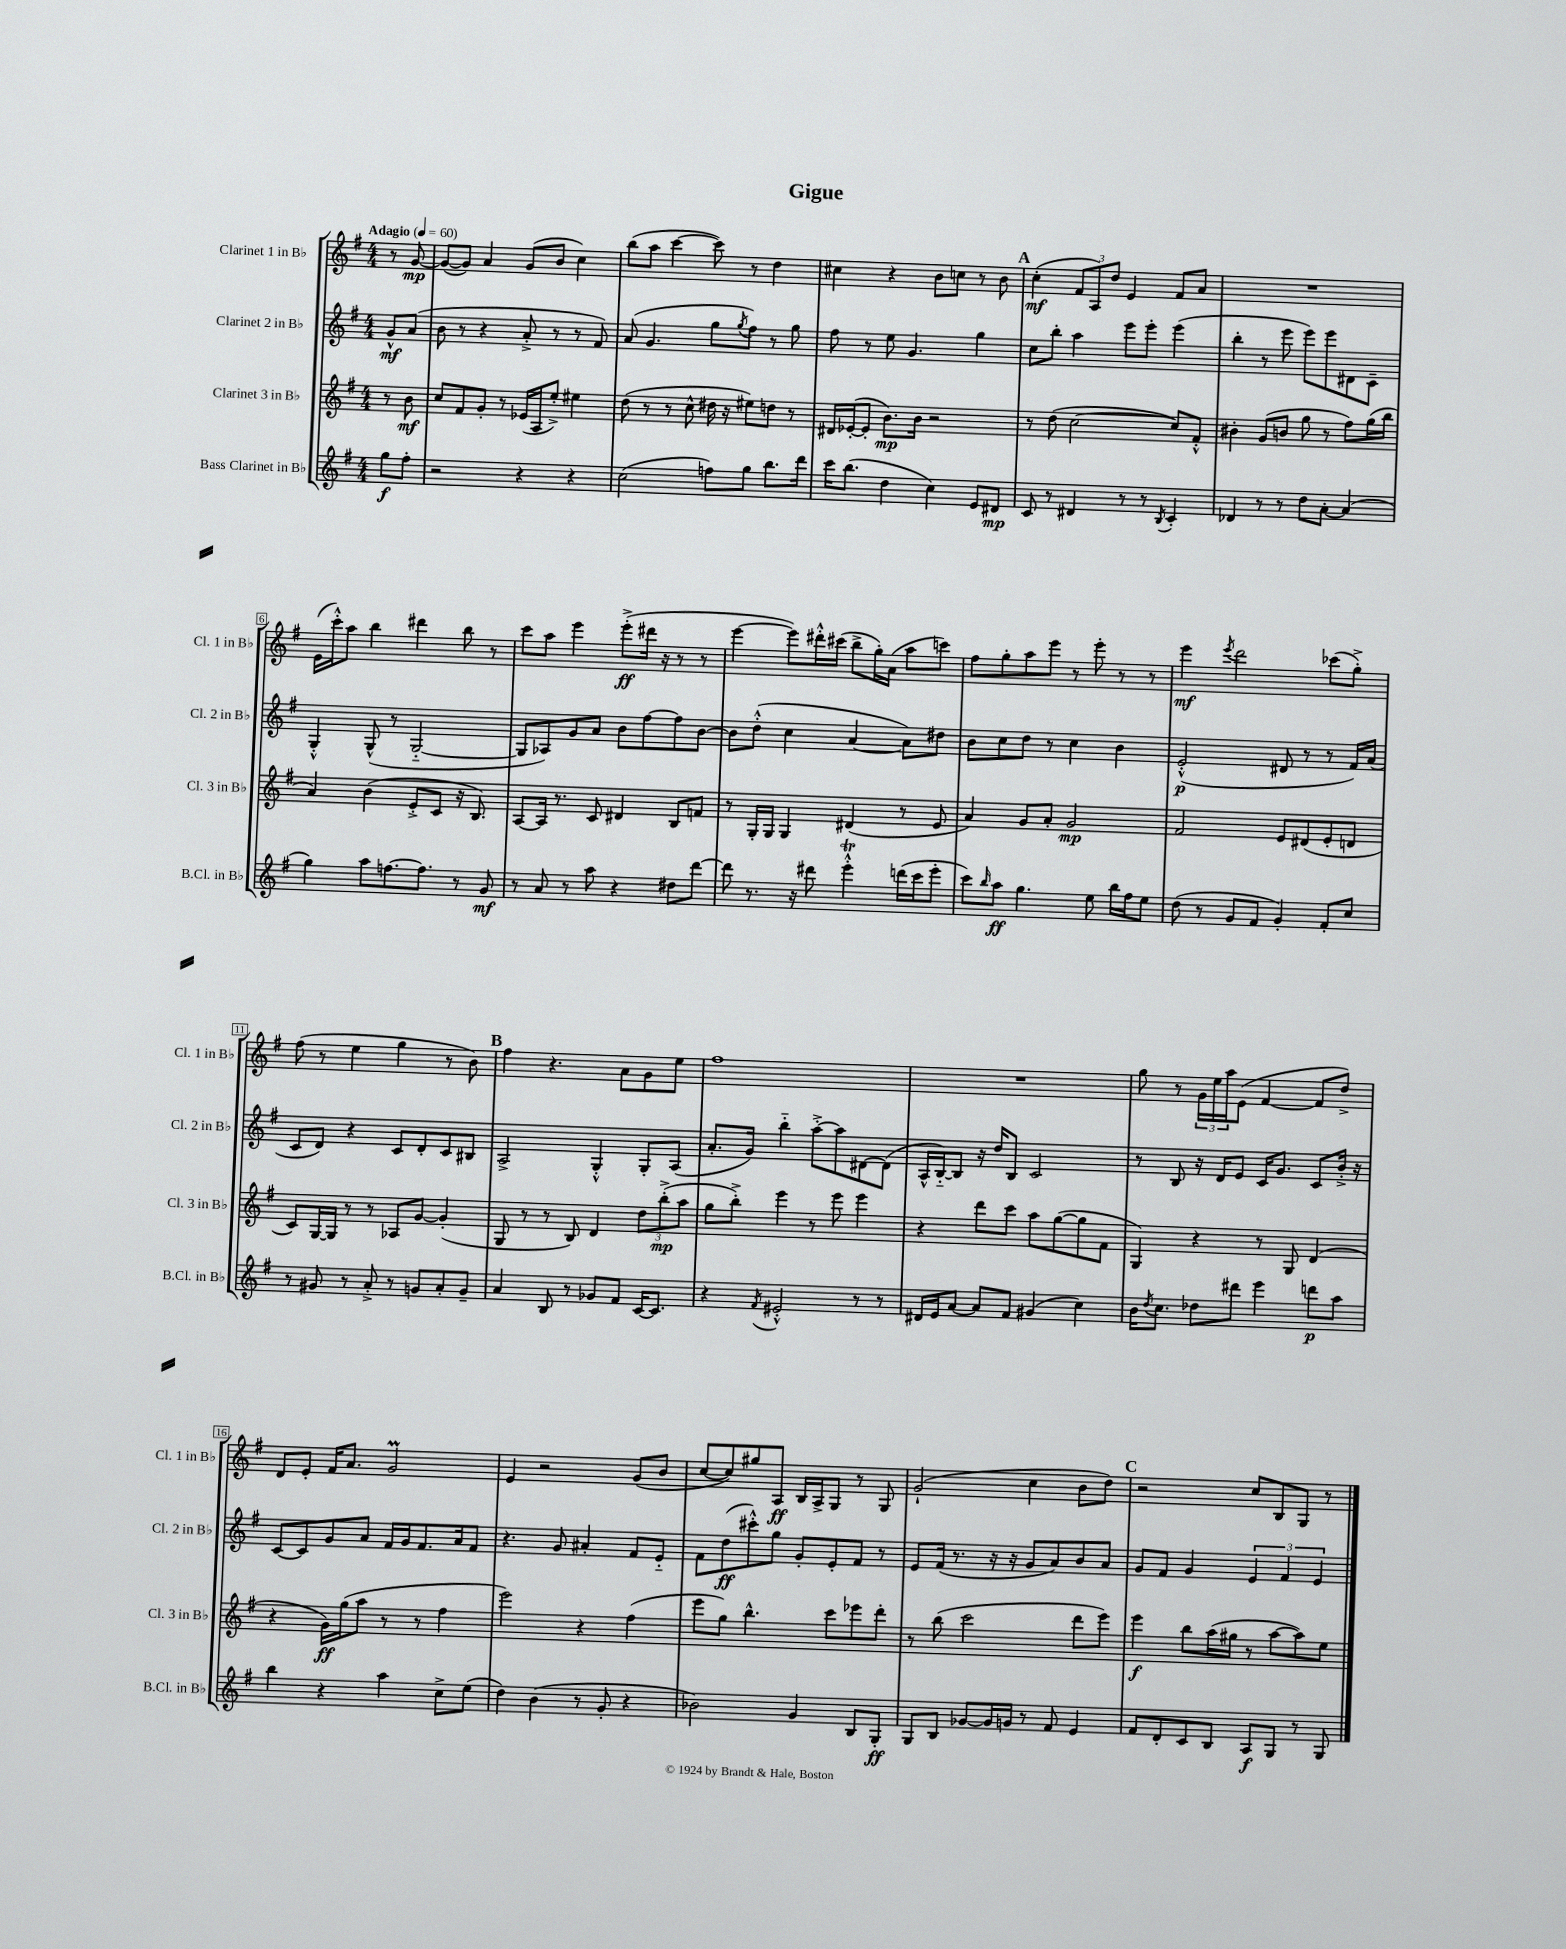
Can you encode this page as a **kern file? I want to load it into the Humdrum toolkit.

**kern	**kern	**kern	**kern
*staff4	*staff3	*staff2	*staff1
*clefG2	*clefG2	*clefG2	*clefG2
*k[f#]	*k[f#]	*k[f#]	*k[f#]
*M4/4	*M4/4	*M4/4	*M4/4
*MM60	*MM60	*MM60	*MM60
8gg	8r	8g^^	8r
8ff#'	8b	(8a	[8g
=	=	=	=
2r	8cc	8b	(8g_
.	8f#	8r	8g])
.	8g'	4r	4a
.	8r	.	.
4r	(16e-	8a'^	(8g
.	16A	.	.
.	8ee'^)	8r	8b
4r	4ee#	8r	4cc)
.	.	8f#)	.
=	=	=	=
(2cc	(8dd	(8a	(8bb
.	8r	4.g	8aa
.	8r	.	[4ccc
.	8cc^^	.	.
8ff)	16dd#	8gg	8ccc])
.	16r	.	.
.	.	8qgg	.
8gg	8ee#)	8ff#)	8r
8.bb	8dd	8r	4dd
.	8r	8gg	.
16ddd	.	.	.
=	=	=	=
16ccc	16d#	8ff#	4cc#
(8.bb	([16e-'	.	.
.	8e-']	8r	.
4dd	8.b)	8ee	4r
.	.	4.g	.
.	16b	.	.
4cc)	2r	.	8b
.	.	.	8cc
8e	.	4gg	8r
8d#	.	.	8b
=	=	=	=
8c	8r	8cc	(4cc'
8r	(8dd	8bb'	.
4d#	[2cc	4aa	12f#
.	.	.	12A)
.	.	.	12dd
8r	.	8eee	4e
8r	.	8eee'	.
8qB	.	.	.
4c'	8cc])	(4eee	8f#
.	8f#'^^	.	8a
=	=	=	=
4d-	4b#'	4bb'	1r
8r	(8g	8r	.
8r	8b	8eee	.
8dd	8gg	8eee)	.
[8a'	8r	8eee	.
(4a]	8ff#)	8d#	.
.	(16gg	8c~	.
.	16bb	.	.
=	=	=	=
4gg)	4a)	4G'^^	(16e
.	.	.	16ccc'^^)
.	.	.	8aa
8aa	(4b	(8G^^	4bb
[8.ff	.	8r	.
.	8e'^	[2G'~	4ddd#
8.ff]	.	.	.
.	8c	.	.
8r	16r	.	8bb
.	8.B)	.	.
8g	.	.	8r
=	=	=	=
8r	[8A	8G]	8ccc
8a	16A]	8A-)	8aa
.	8.r	.	.
8r	.	8g	4eee
8aa	8c	8a	.
4r	4d#	8b	(8eee'^
.	.	[8ff#	16ddd#
.	.	.	16r
8dd#	8B	8ff#]	8r
[8ddd	8f	[8b	8r
=	=	=	=
8ddd]	8r	8b]	[4eee
8.r	16G'	(8dd'^^	.
.	16G	.	.
.	4G	4cc	8eee])
16r	.	.	.
8ddd#	.	.	16ddd#'^^
.	.	.	(16ccc#
4eee'^^	(4d#	[4a	8bb^
.	.	.	16gg')
.	.	.	(16a
(16ddd	8r	8a])	8aa
16ccc	.	.	.
8eee'	8e	8dd#	8ccc)
=	=	=	=
8ccc)	4a)	8b	8ff#
16qqbb	.	.	.
8aa	.	8cc	8gg'
4.gg	8g	8dd	8aa
.	8a'	8r	8eee
.	2g	4cc	8r
8ee	.	.	8eee'
16bb	.	4b	8r
16ff#	.	.	.
8ee	.	.	8r
=	=	=	=
(8dd	2f#	(2e'^^	4eee
8r	.	.	.
.	.	.	8qeee
8g	.	.	2ddd
8f#	.	.	.
4g')	8e	8d#	.
.	(8d#	8r	.
8f#'	8e'	8r	(8ccc-
8cc	8d	16f#)	8gg'^)
.	.	(16a	.
=	=	=	=
8r	8c)	8c	(8ff#
8g#	[16G	8d)	8r
.	16G]	.	.
8r	8r	4r	4ee
8a'^	8r	.	.
8r	8A-	8c	4gg
8g	[8g	8d'	.
8a'	(4g']	8c	8r
8g~	.	8B#	8b)
=	=	=	=
4a	8G	2A^	4ff#
.	8r	.	.
8B	8r	.	4.r
8r	8B)	.	.
8g-	4d	4G'^^	.
8f#	.	.	8a
[16c	12dd	8G'	8g
8.c]	.	.	.
.	(12bb'^	.	.
.	.	(8A	8ee
.	12aa	.	.
=	=	=	=
4r	8gg	8.a'	1ff#
.	8bb'^)	.	.
.	.	16g)	.
8qf#	.	.	.
2e#'^^	4eee	4bb'~	.
.	8r	[8aa'^	.
.	8eee	8aa]	.
8r	4eee	[8d#	.
8r	.	(8d#]	.
=	=	=	=
16d#	4r	16A^^	1r
16e	.	[16B'~)	.
[8a	.	8B]	.
8a]	8ddd	16r	.
.	.	16dd	.
8f#	8ccc	8B	.
(4g#	8aa	2c	.
.	([8gg	.	.
4cc)	8gg]	.	.
.	8f#	.	.
=	=	=	=
16b	4G)	8r	8gg
8qdd	.	.	.
8.cc	.	.	.
.	.	8B	8r
8dd-	4r	16r	24g
.	.	.	24ee
.	.	16d	.
.	.	.	24aa
8ddd#	.	8e	(8e
4eee	8r	16c	[4f#
.	.	8.g	.
.	8G	.	.
8ddd	(4d	8c	8f#]
8aa	.	16b'^	8dd^)
.	.	16r	.
=	=	=	=
4bb	4r	[8c	8d
.	.	8c]	8e'
4r	16g)	8g	16f#
.	(16gg	.	8.a
.	8aa	8a	.
4aa	8r	16f#	2g
.	.	16g	.
.	8r	8.f#	.
8cc^	4ff#	.	.
.	.	16a	.
(8ee	.	8f#	.
=	=	=	=
4dd)	2eee)	4.r	4e
(4b	.	.	2r
.	.	8g	.
8r	4r	4a#'	.
8g'	.	.	.
4r	(4ff#	8f#	(8g
.	.	8e'~	8b
=	=	=	=
2b-)	8eee	8f#	[8cc
.	8gg)	(8dd	8cc])
.	4.bb^^	8ccc#'^^)	8gg#
.	.	8gg	8A
4g	.	8g'	16B
.	.	.	16A^
.	8ccc	8e'	8G
8B	8eee-	8f#	8r
8G'	8ddd'	8r	8G
=	=	=	=
8G	8r	8e	(2g`
8B	(8bb	(16f#	.
.	.	8.r	.
[8g-	2ccc	.	.
16g-]	.	16r	.
16g	.	16r	.
8r	.	8g	4cc
8f#	.	8a)	.
4e	8ddd	8b	8b
.	8eee)	8a	8dd)
=	=	=	=
8f#	4eee	8g	2r
8d'	.	8f#	.
8c	8bb	4g	.
8B	(16aa	.	.
.	16gg#	.	.
8A	8r	6e	8cc
8G	[8aa	.	8B
.	.	6f#	.
8r	8aa])	.	8G
.	.	6e	.
8G	8ee	.	8r
==	==	==	==
*-	*-	*-	*-
